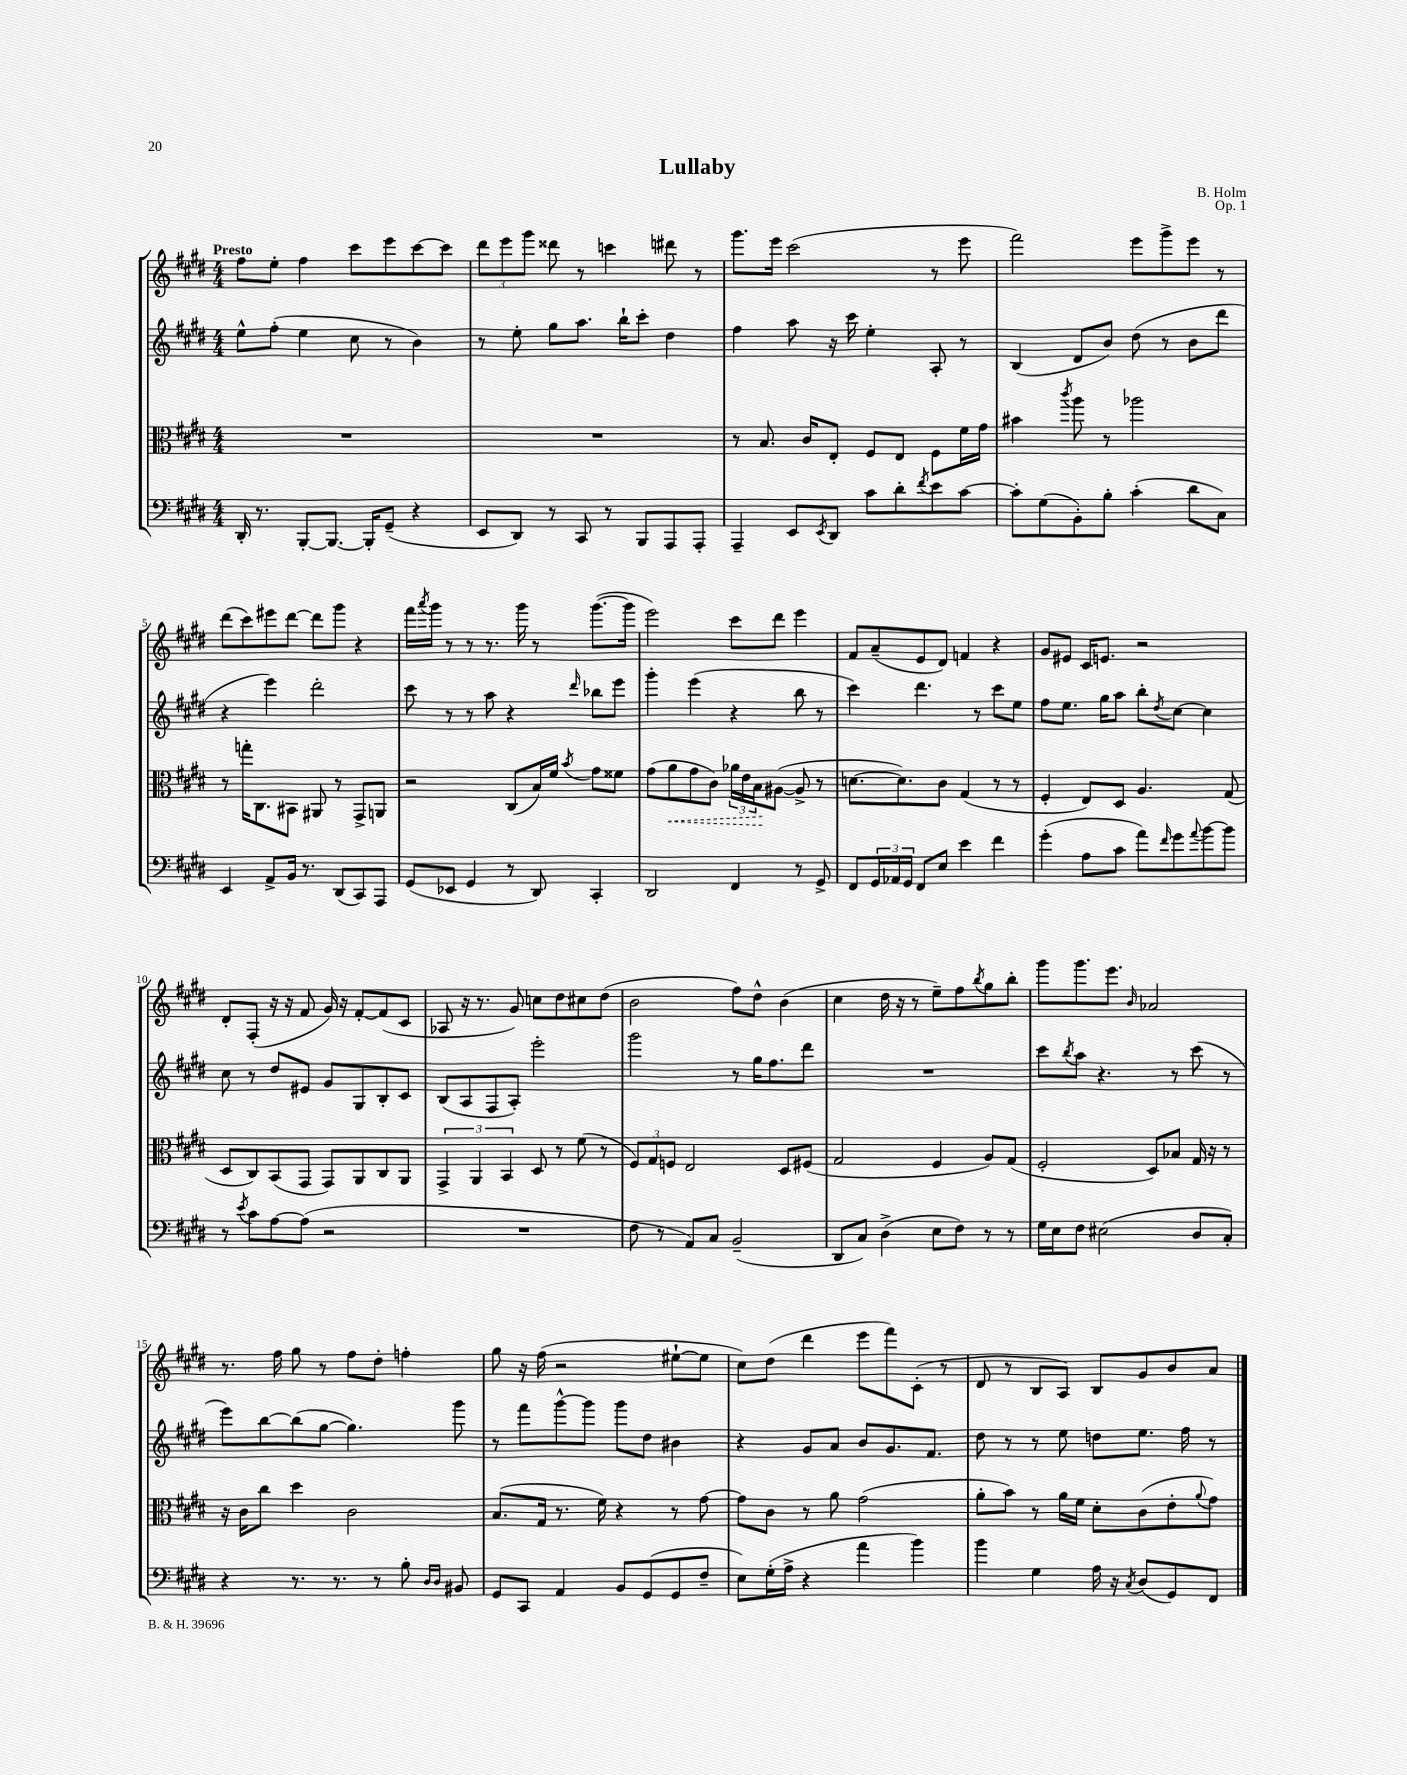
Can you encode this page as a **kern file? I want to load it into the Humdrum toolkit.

**kern	**kern	**kern	**kern
*staff4	*staff3	*staff2	*staff1
*clefF4	*clefC3	*clefG2	*clefG2
*k[f#c#g#d#]	*k[f#c#g#d#]	*k[f#c#g#d#]	*k[f#c#g#d#]
*M4/4	*M4/4	*M4/4	*M4/4
16DD#'	1r	8ee^^	8ff#
8.r	.	.	.
.	.	(8ff#'	8ee'
[8BBB'	.	4ee	4ff#
8.BBB_	.	.	.
.	.	8cc#	8ccc#
16BBB']	.	.	.
(8GG#~	.	8r	8eee
4r	.	4b)	[8ccc#
.	.	.	8ccc#]
=	=	=	=
8EE	1r	8r	12ddd#
.	.	.	12eee
8DD#)	.	8ee'	.
.	.	.	12ggg#
8r	.	8gg#	8ddd##
8CC#	.	8.aa	8r
8r	.	.	4ccc
.	.	16bb`	.
8BBB	.	8ccc#'	.
8AAA	.	4dd#	8ddd#
8AAA'	.	.	8r
=	=	=	=
4AAA~	8r	4ff#	8.ggg#
.	8.B	.	.
.	.	.	16eee
8EE	.	8aa	(2ccc#
.	16c#	.	.
8qEE	.	.	.
8DD#	8E'	16r	.
.	.	16ccc#	.
8c#	8F#	4ee'	.
8d#'	8E	.	.
8qf#	.	.	.
8e	8F#	8A'	8r
[8c#	16f#	8r	8eee
.	16g#	.	.
=	=	=	=
8c#']	4b#	(4B	2fff#)
(8G#	.	.	.
.	8qccc#	.	.
8BB')	8aa	8d#	.
8B'	8r	8b)	.
(4c#'	2aa-	(8dd#	8eee
.	.	8r	8ggg#^
8d#	.	8b	8eee
8C#)	.	8ddd#	8r
=	=	=	=
4EE	8r	4r	(8ddd#
.	16gg'	.	8ccc#)
.	8.C#	.	.
8AA^	.	4eee)	8eee#
16BB	8BB#	.	[8ddd#
8.r	.	.	.
.	8AA#	2ddd#'	8ddd#]
(8DD#	8r	.	8ggg#
8CC#)	8GG#^	.	4r
8AAA	8AA	.	.
=	=	=	=
(8GG#	2r	8ccc#	16fff#
.	.	.	8qaaa
.	.	.	16ggg#
8EE-	.	8r	8r
4GG#	.	8r	8r
.	.	8aa	8.r
8r	(8C#	4r	.
.	.	.	16ggg#
8DD#)	16B)	.	8r
.	16f#	.	.
.	8qb	16qqddd#	.
4CC#'	8g#	8bb-	([8.ggg#
.	8f##	8eee	.
.	.	.	16ggg#]
=	=	=	=
2DD#	(8g#	4ggg#'	2eee)
.	8a	.	.
.	8g#	(4eee	.
.	8c#)	.	.
4FF#	24a-	4r	8ccc#
.	24e	.	.
.	24B	.	.
.	([8A#	.	8ddd#
8r	8A#^]	8bb	4eee
8GG#^	8r	8r	.
=	=	=	=
8FF#	[8.d	4ccc#)	8f#
24GG#	.	.	(8a~
24AA-	.	.	.
.	8.d])	.	.
24GG#	.	.	.
8FF#	.	4.ddd#	8e
8E	8c#	.	8d#)
4e	(4G#	.	4f
.	.	8r	.
4f#	8r	8ccc#	4r
.	8r	8ee	.
=	=	=	=
(4g#'	4F#'	8ff#	8g#
.	.	8.ee	8e#
8A	8E)	.	16c#
.	.	16gg#	8.e
8c#	8D#	8aa	.
8a)	4.A	8bb'	2r
16qqf#	.	8qdd#	.
8g#	.	[8cc#	.
8qqa	.	.	.
[8b	.	4cc#]	.
8b]	(8G#	.	.
=	=	=	=
8r	8D#	8cc#	8d#'
8qe	.	.	.
8c#	8C#)	8r	(8F#'
[8A	(8BB	8dd#	16r
.	.	.	16r
(8A]	8GG#	8e#	8f#
2r	8GG#)	8g#	16g#)
.	.	.	16r
.	8AA	8G#	[8f#'
.	8C#	8B'	(8f#]
.	8AA	8c#	8c#
=	=	=	=
1r	6GG#^	(8B	8A-
.	.	8A	16r
.	6AA	.	.
.	.	.	8.r
.	.	8F#	.
.	6BB	.	.
.	.	8A')	8g#)
.	8D#	2eee'	8cc
.	8r	.	8dd#
.	(8f#	.	8cc#
.	8r	.	(8dd#
=	=	=	=
8F#	12F#)	2ggg#	2b
.	12G#	.	.
8r	.	.	.
.	12F	.	.
8AA)	2E	.	.
8C#	.	.	.
(2BB~	.	8r	8ff#)
.	.	16gg#	8dd#^^
.	.	8.ff#	.
.	8D#	.	(4b
.	(8F#	8ddd#	.
=	=	=	=
8DD#	2G#	1r	4cc#
8C#)	.	.	.
(4D#^	.	.	16dd#
.	.	.	16r
.	.	.	8r
8E	4F#	.	8ee~)
8F#)	.	.	8ff#
.	.	.	8qbb
8r	8A)	.	8gg#
8r	(8G#	.	8bb'
=	=	=	=
16G#	2F#'	8ccc#	8ggg#
16E	.	.	.
.	.	8qbb	.
8F#	.	8aa	8.ggg#
(2E#	.	4.r	.
.	.	.	8.eee
.	.	.	16qqb
.	8D#)	.	2a-
.	8B-	8r	.
8D#	16G#	(8ccc#	.
.	16r	.	.
8C#')	8r	8r	.
=	=	=	=
4r	16r	8eee)	8.r
.	16c#	.	.
.	8cc#	[8bb	.
.	.	.	16ff#
8.r	4dd#	(8bb]	8gg#
.	.	[8gg#	8r
8.r	.	.	.
.	2c#	4.gg#])	8ff#
8r	.	.	8dd#'
8B'	.	.	4ff'
16qqD#	.	.	.
16qqD#	.	.	.
8BB#	.	8ggg#	.
=	=	=	=
8GG#	(8.B	8r	8gg#
8CC#	.	8fff#	16r
.	16G#	.	(16ff#
4AA	8.r	[8ggg#^^	2r
.	.	8ggg#]	.
.	16f#)	.	.
8BB	4r	8ggg#	.
(8GG#	.	8dd#	.
8GG#	8r	4b#	[8ee#`
8F#~	[8g#	.	8ee#]
=	=	=	=
8E)	8g#]	4r	8cc#)
(16G#'	8c#	.	(8dd#
16A^	.	.	.
4r	8r	8g#	4ddd#
.	8a	8a	.
4a	(2g#	8b	8eee
.	.	8.g#	8fff#)
4b)	.	.	(8c#'
.	.	8.f#	.
.	.	.	8r
=	=	=	=
4b	8a'	8dd#	8d#
.	8b)	8r	8r
4G#	8r	8r	8B
.	16a	8ee	8A)
.	16f#	.	.
16A	8d#'	8dd	8B
16r	.	.	.
8qC#	.	.	.
(8D#	(8c#	8.ee	8g#
8GG#)	8e'	.	8b
.	.	16ff#	.
.	8qqa	.	.
8FF#	8g#)	8r	8a
==	==	==	==
*-	*-	*-	*-
